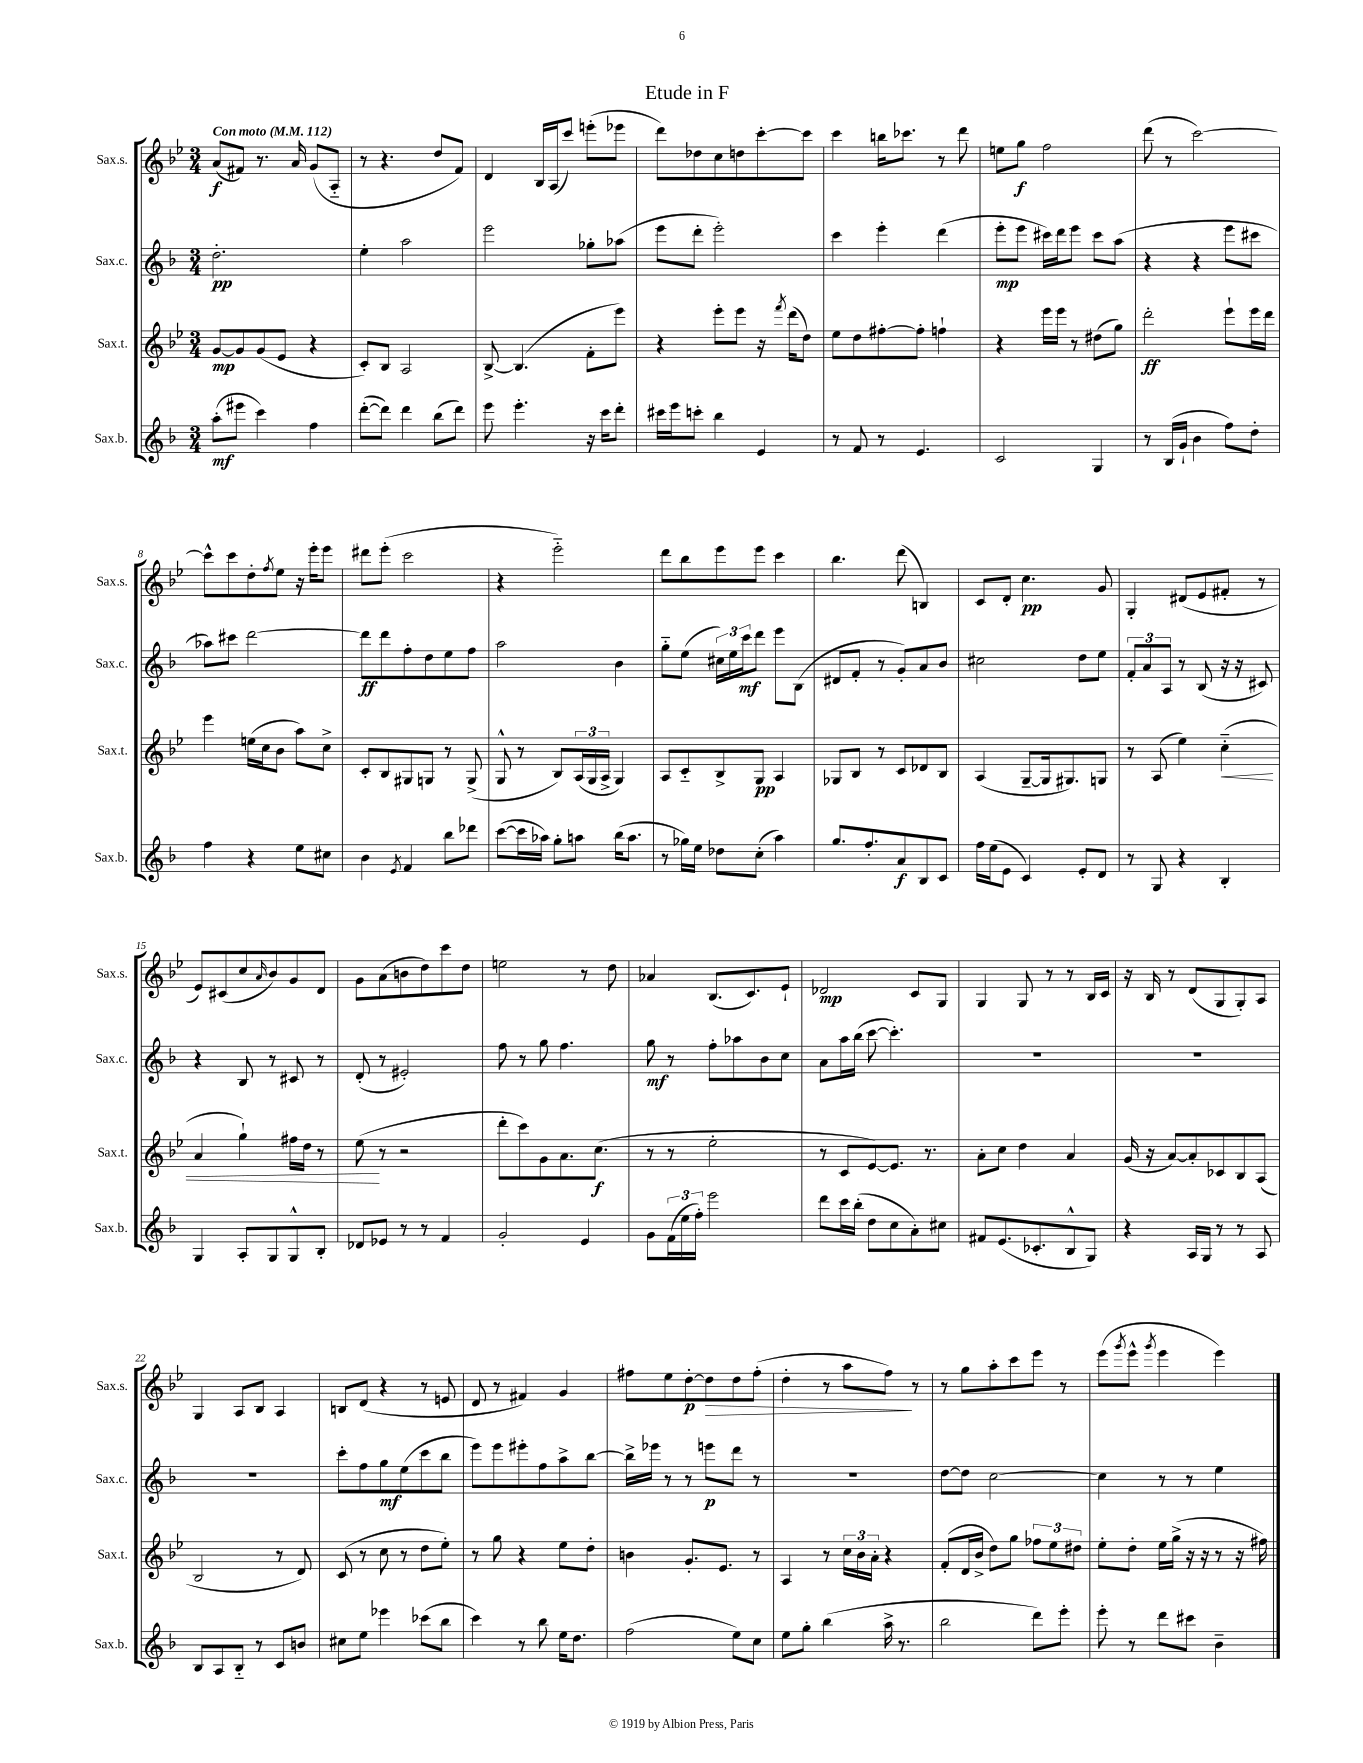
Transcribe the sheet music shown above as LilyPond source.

\header { title = "Etude in F" }
<<
\new StaffGroup <<
\new Staff = "s0" \with { instrumentName = "Sax.s." shortInstrumentName = "Sax.s." } {
    \clef treble \key bes \major \numericTimeSignature \time 3/4 \tempo "Con moto" 4 = 112
    a'8\f( fis'8) r8. a'16 g'8( a8-_ |
    r8 r4. d''8 f'8) |
    d'4 bes16 a16( c'''8) e'''8-.( ees'''8 |
    d'''8) des''8 c''8 d''8 c'''8~-. c'''8 |
    c'''4 b''16 ces'''8. r8 d'''8 |
    e''8 g''8\f f''2 |
    d'''8( r8 c'''2~) |
    c'''8-^ c'''8 d''8-. \acciaccatura { f''8 } ees''8 r16 ees'''16-. ees'''8 |
    dis'''8 ees'''8-.( c'''2 |
    r4 ees'''2-_) |
    d'''8 bes''8 ees'''8 ees'''8 c'''4 |
    bes''4. d'''8( b4) |
    c'8 d'8-. c''4.\pp g'8 |
    g4-. dis'8( ees'8 fis'8-. r8 |
    ees'8) cis'8( c''8 \grace { a'16 } bes'8) g'8 d'8 |
    g'8 a'8( b'8 d''8) c'''8 d''8 |
    e''2 r8 d''8 |
    aes'4 bes8.( c'8.) ees'8-! |
    des'2\mp c'8 g8 |
    g4 g8 r8 r8 bes16 c'16 |
    r16 bes16 r8 d'8( g8 g8-.) a8 |
    g4 a8 bes8 a4 |
    b8 d'8( r4 r8 e'8 |
    d'8 r8 fis'4) g'4 |
    fis''8 ees''8 d''8~-.\p d''8\> d''8 fis''8-.( |
    d''4-. r8 a''8 f''8\!) r8 |
    r8 g''8 a''8-. c'''8 ees'''8 r8 |
    ees'''8( \acciaccatura { g'''8 } ees'''8-^ \acciaccatura { g'''8 } ees'''4 ees'''4) \bar "|." |
}
\new Staff = "s1" \with { instrumentName = "Sax.c." shortInstrumentName = "Sax.c." } {
    \clef treble \key f \major \numericTimeSignature \time 3/4
    d''2.-.\pp |
    e''4-. a''2 |
    e'''2 ges''8-. aes''8( |
    e'''8 d'''8-. e'''2-.) |
    c'''4 e'''4-. d'''4( |
    e'''8-.\mp e'''8 cis'''16) d'''16 e'''8 cis'''8 a''8( |
    r4 r4 e'''8 cis'''8 |
    aes''8) cis'''8 d'''2~ |
    d'''8\ff d'''8 f''8-. d''8 e''8 f''8 |
    a''2 bes'4 |
    g''8-_ e''8( \tuplet 3/2 { cis''16) e''16 c'''16\mf } d'''8 e'''8 bes8( |
    dis'8 f'8-. r8 g'8-.) a'8 bes'8 |
    cis''2 d''8 e''8 |
    \tuplet 3/2 { f'8-. a'8 a8 } r8 bes8( r16 r16 cis'8) |
    r4 bes8 r8 cis'8 r8 |
    d'8-.( r8 eis'2-.) |
    f''8 r8 g''8 f''4. |
    g''8\mf r8 f''8-. aes''8 bes'8 c''8 |
    a'8 a''16 bes''16( c'''8~ c'''4.-.) |
    R2. |
    R2. |
    R2. |
    c'''8-. f''8 g''8\mf e''8( c'''8 bes''8 |
    e'''8) e'''8 eis'''8-. f''8 a''8-> bes''8~ |
    bes''16-> ees'''16 r8 r8 e'''8\p d'''8 r8 |
    R2. |
    d''8~ d''8 c''2~ |
    c''4 r8 r8 e''4 \bar "|." |
}
\new Staff = "s2" \with { instrumentName = "Sax.t." shortInstrumentName = "Sax.t." } {
    \clef treble \key bes \major \numericTimeSignature \time 3/4
    g'8~\mp g'8 g'8( ees'8 r4 |
    c'8-.) bes8 a2 |
    bes8~-> bes4.( f'8-. ees'''8) |
    r4 ees'''8-. ees'''8 r16 \acciaccatura { f'''8 } d'''16( d''8) |
    ees''8 d''8 fis''8~-. fis''8-. f''4-! |
    r4 ees'''16 ees'''16 r8 dis''8( g''8) |
    d'''2-.\ff ees'''8-! ees'''16 d'''16 |
    ees'''4 e''16( c''16 bes'8 a''8) c''8-> |
    c'8-. bes8 gis8 g8 r8 g8->( |
    g8-^ r8 bes8) \tuplet 3/2 { a16( g16 a16-> } g4) |
    a8 c'8-_ bes8-> g8\pp a4 |
    ges8 bes8 r8 c'8 des'8 bes8 |
    a4( g8~-- g16 gis8.) g8 |
    r8 a8( ees''4) c''4-_\<( |
    a'4 g''4-!) fis''16 d''16 r8 |
    ees''8\!( r8 r2 |
    d'''8-. c'''8) g'8 a'8. c''8.\f( |
    r8 r8 ees''2-. |
    r8 c'8 ees'8~) ees'8. r8. |
    a'8-. c''8 d''4 a'4 |
    g'16( r16 a'8~) a'8-. ces'8 bes8 a8( |
    bes2 r8 d'8) |
    c'8( r8 c''8 r8 d''8 ees''8-.) |
    r8 g''8 r4 ees''8 d''8-. |
    b'4 g'8.-. ees'8. r8 |
    a4 r8 \tuplet 3/2 { c''16 bes'16 a'16-. } r4 |
    f'8-.( d'16 bes'16-> d''8) g''8 \tuplet 3/2 { fes''8 ees''8 dis''8 } |
    ees''8-. d''8-. ees''16 g''16->( r16 r16 r8 r16 fis''16) \bar "|." |
}
\new Staff = "s3" \with { instrumentName = "Sax.b." shortInstrumentName = "Sax.b." } {
    \clef treble \key f \major \numericTimeSignature \time 3/4
    a''8-.\mf( eis'''8 c'''4) f''4 |
    d'''8~-.( d'''8) d'''4 bes''8( d'''8) |
    e'''8 e'''4.-. r16 c'''16 d'''8-. |
    cis'''16 e'''16 c'''8-. bes''4 e'4 |
    r8 f'8 r8 e'4. |
    c'2 g4 |
    r8 bes16( g'16-! bes'4 f''8) d''8-. |
    f''4 r4 e''8 cis''8 |
    bes'4 \acciaccatura { e'8 } f'4 bes''8 des'''8 |
    c'''8~( c'''16 aes''16) g''8-. a''8 bes''16( a''8. |
    r8 ges''16) e''16 des''8 c''8-.( a''4) |
    g''8. f''8.-. a'8\f bes8 c'8 |
    f''16 e''16( e'8 c'4) e'8-. d'8 |
    r8 g8 r4 bes4-. |
    g4 a8-. g8 g8-^ bes8-. |
    des'8 ees'8 r8 r8 f'4 |
    g'2-. e'4 |
    g'8 \tuplet 3/2 { f'16( e''16 f''16-.) } e'''2 |
    d'''8 c'''16 bes''16-.( d''8 c''8 a'8-.) cis''8 |
    fis'8 e'8.( ces'8.-. bes8-^ g8) |
    r4 a16 g16 r8 r8 a8 |
    bes8 a8 bes8-_ r8 c'8 b'8 |
    cis''8 e''8 ees'''4 ces'''8( bes''8 |
    c'''4) r8 bes''8 e''16 d''8. |
    f''2( e''8) c''8 |
    e''8 g''8-. bes''4( a''16-> r8. |
    bes''2 d'''8) e'''8-. |
    e'''8-. r8 d'''8 cis'''8 bes'4-- \bar "|." |
}
>>
>>
